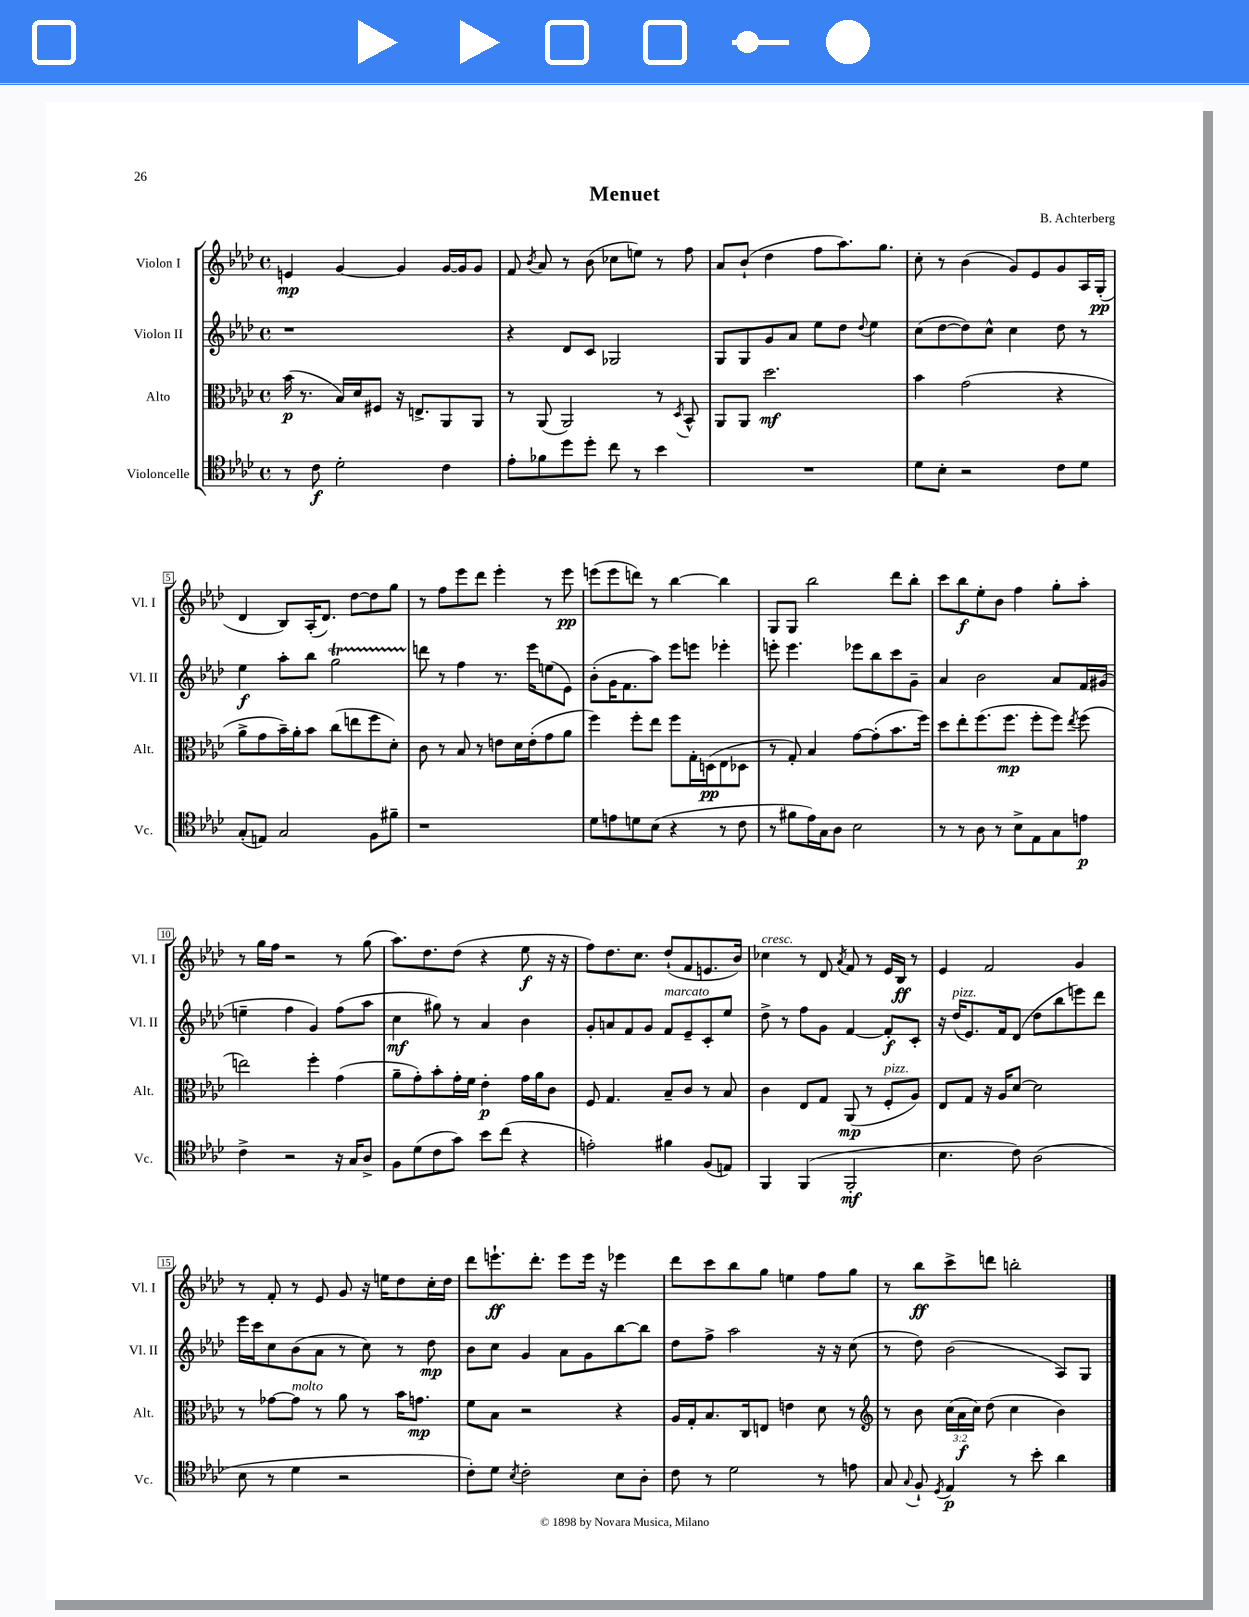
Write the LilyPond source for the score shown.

\header { title = "Menuet" composer = "B. Achterberg" }
<<
\new StaffGroup <<
\new Staff = "s0" \with { instrumentName = "Violon I" shortInstrumentName = "Vl. I" } {
    \clef treble \key aes \major \defaultTimeSignature \time 4/4
    \autoBeamOff e'4\mp g'4~ g'4 g'16[~ g'16 g'8] |
    f'8 \acciaccatura { bes'8 } aes'8 r8 bes'8( ces''8[ e''8]) r8 f''8 |
    aes'8[ bes'8]-!( des''4 f''8[ aes''8.) g''8.] |
    c''8-. r8 bes'4( g'8[) ees'8 g'8 aes16 g16]-.\pp( |
    des'4 bes8[) aes16-.( des'8.]) des''8[~ des''8 g''8] |
    r8 f''8[ ees'''8 des'''8] ees'''4-. r8 ees'''8\pp |
    e'''8[( e'''8 d'''8]) r8 bes''4~ bes''4 |
    g8[ g8] bes''2 des'''8[ bes''8]-. |
    c'''8[ bes''8\f ees''8-. bes'8] f''4 g''8[-. aes''8]-. |
    r8 g''16[ f''16] r2 r8 g''8( |
    aes''8.[) des''8. des''8]( r4 ees''8\f r16 r16 |
    f''8[) des''8. c''8.] des''8[-!( f'8 e'8. bes'16]) |
    ces''4^\markup { \italic "cresc." } r8 des'8 \acciaccatura { aes'8 } f'8 r8 ees'16[ bes16]\ff r8 |
    ees'4 f'2 g'4 |
    r8 f'8-. r8 ees'8 g'8 r16 e''16[ des''8 c''16-. des''16] |
    des'''8[ e'''8.-!\ff des'''8.]-. e'''8[ e'''16] r16 ees'''4 |
    des'''8[ c'''8 bes''8 g''8] e''4 f''8[ g''8] |
    r8 bes''8[\ff c'''8-> d'''8] b''2-. \bar "|." |
}
\new Staff = "s1" \with { instrumentName = "Violon II" shortInstrumentName = "Vl. II" } {
    \clef treble \key aes \major \defaultTimeSignature \time 4/4
    \autoBeamOff r1 |
    r4 des'8[ c'8] ges2 |
    g8[ g8 g'8 aes'8] ees''8[ des''8] \appoggiatura { des''8 } ees''4 |
    c''8[( des''8~ des''8) c''8]-^ c''4 des''8 r8 |
    ees''4\f aes''8[-. bes''8] g''2\startTrillSpan |
    d'''8\stopTrillSpan r8 f''4 r8. ees'''16[ e''8( ees'8]) |
    bes'8[-.( g'16 f'8. aes''8]) ees'''8[ e'''8] ees'''4-. |
    e'''8-. e'''4. ees'''8[ bes''8 c'''8 g'8]-- |
    aes'4 bes'2 aes'8[ f'16 gis'16]( |
    e''4-- f''4 g'4) f''8[( aes''8] |
    c''4\mf gis''8) r8 aes'4 bes'4 |
    g'8[-. a'8 f'8 g'8] f'8[^\markup { \italic "marcato" } ees'8-- c'8-. ees''8] |
    des''8-> r8 f''8[ g'8] f'4~ f'8[-.\f c'8]-. |
    r16 des''16[^\markup { \italic "pizz." }( ees'8.) f'16 des'8]( des''8[ bes''8 e'''8) des'''8] |
    ees'''16[ c'''16 c''8 bes'8( aes'8] r8 c''8) r8 des''8\mp |
    bes'8[ c''8] g'4 aes'8[ g'8 bes''8~ bes''8] |
    des''8[ f''8]-> aes''2 r16 r16 c''8( |
    r8 des''8) bes'2( aes8[) g8] \bar "|." |
}
\new Staff = "s2" \with { instrumentName = "Alto" shortInstrumentName = "Alt." } {
    \clef alto \key aes \major \defaultTimeSignature \time 4/4 \override Staff.TupletNumber.text = #tuplet-number::calc-fraction-text
    \autoBeamOff bes'16\p( r8. bes16[) des'16 fis8] r16 e8.[-> aes,8 aes,8] |
    r8 aes,8( aes,2) r8 \acciaccatura { des8 } bes,8-^ |
    aes,8[ aes,8] des''2.\mf |
    bes'4 g'2( r4 |
    aes'8[-> g'8 bes'16--) aes'16-. bes'8] c''8[( e''8 f''8 des'8]-.) |
    c'8 r8 bes8 r8 e'8[ des'16 e'16-.( g'8 aes'8] |
    f''4) f''8[-. ees''8] f''8[ g16-. d16\pp( ees8 des8] |
    r8 g8-.) bes4 g'8[~ g'8-.( bes'8. f''16]) |
    des''8[ ees''8-. f''8.( f''8.]\mp f''8[-. f''8]) \acciaccatura { ees''8 } f''8( |
    e''2) f''4-. g'4( |
    aes'8[-- g'8-.) bes'8-. g'16-. f'16] ees'4-.\p g'16[ aes'16 c'8] |
    f8 g4. bes8[-- c'8] r8 bes8 |
    c'4 ees8[ g8] aes,8\mp( r8 f8[-.^\markup { \italic "pizz." } aes8]) |
    ees8[ g8] r16 aes16[ des'8]~ des'2 |
    r8 ges'8[~ ges'8]^\markup { \italic "molto" } r8 aes'8 r8 bes'16[ g'8.]\mp |
    f'8[ bes8] r2 r4 |
    aes16[ g16-. bes8. c16 e8] e'4 des'8 r8 |
    \clef treble r8 bes'8 \tuplet 3/2 { c''16[( aes'16\f c''16]) } des''8( c''4 bes'4) \bar "|." |
}
\new Staff = "s3" \with { instrumentName = "Violoncelle" shortInstrumentName = "Vc." } {
    \clef tenor \key aes \major \defaultTimeSignature \time 4/4
    \autoBeamOff r8 c'8\f des'2-. c'4 |
    ees'8[-. fes'8 des''8 des''8]-. c''8 r8 bes'4 |
    R1 |
    des'8[ bes8]-. r2 c'8[ des'8] |
    g8[-.( e8]) g2 f8[ fis'8]-- |
    r1 |
    des'8[ e'8 d'8 bes8]( r4 r8 c'8 |
    r8 fis'8[ ees'16) g16 aes8] bes2 |
    r8 r8 aes8 r8 bes8[-> ees8 g8 e'8]\p |
    c'4-> r2 r16 g16[ aes8]-> |
    f8[ des'8( c'8 g'8]) bes'8[ c''8]( r4 |
    e'2-.) fis'4 f8[( e8]) |
    f,4 f,4( f,2-.\mf |
    bes4. c'8) aes2( |
    bes8 r8 des'4 r2 |
    c'8[-.) des'8] \acciaccatura { bes8 } c'2-. bes8[ aes8]-. |
    c'8 r8 des'2 r8 e'8 |
    g8 \appoggiatura { g8 } f8-! \acciaccatura { des8 } ees4\p r8 bes'8-. aes'4 \bar "|." |
}
>>
>>
\layout { \context { \Score \override BarNumber.stencil = #(make-stencil-boxer 0.1 0.3 ly:text-interface::print) } }
